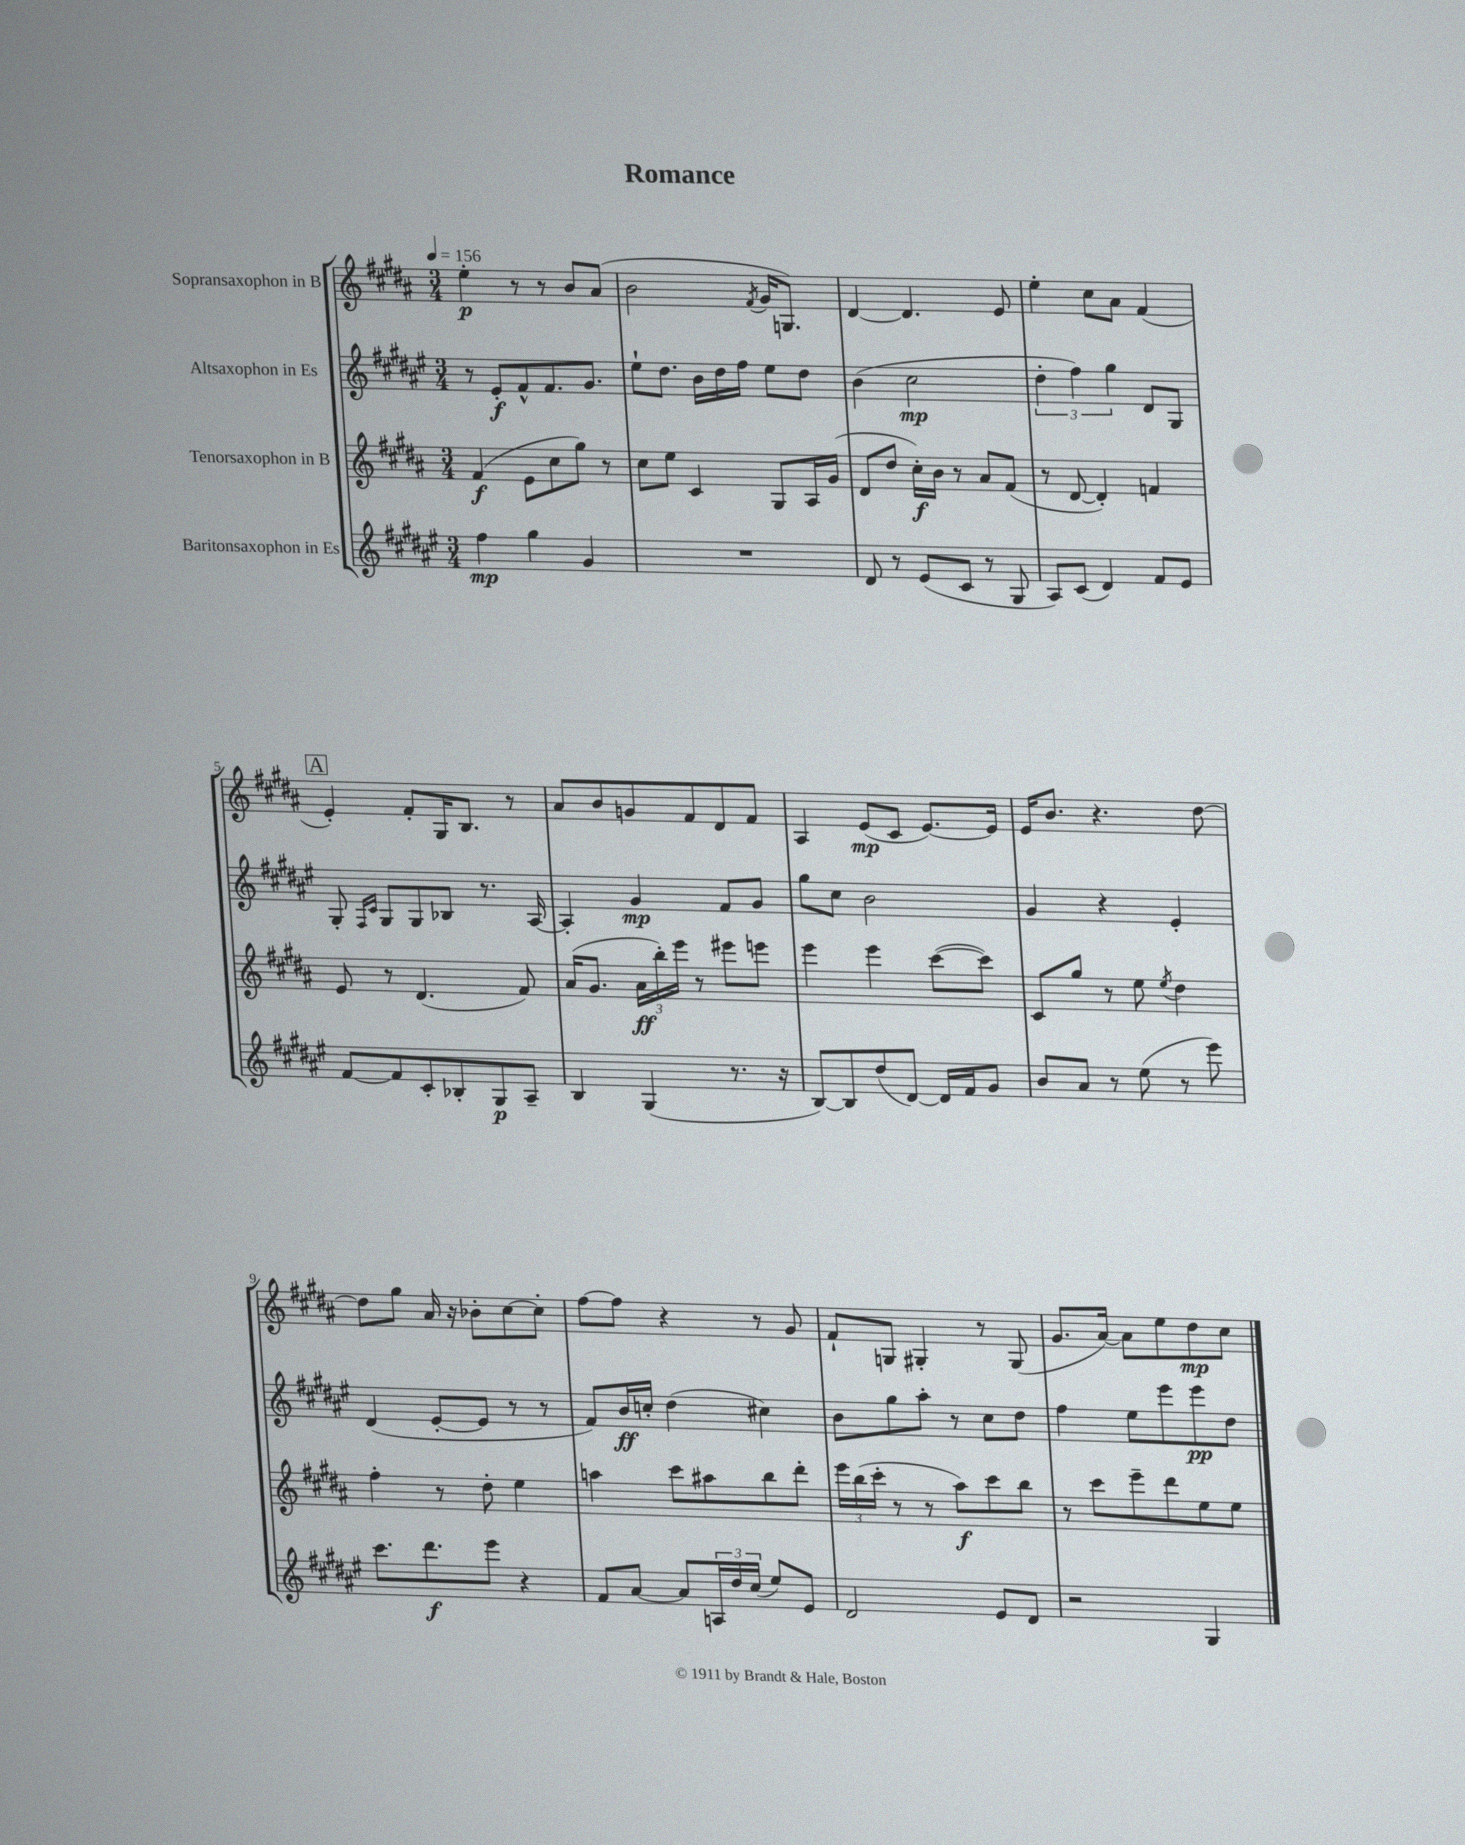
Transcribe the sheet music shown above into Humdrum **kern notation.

**kern	**dynam	**kern	**dynam	**kern	**dynam	**kern	**dynam
*part4	*part4	*part3	*part3	*part2	*part2	*part1	*part1
*staff4	*staff4	*staff3	*staff3	*staff2	*staff2	*staff1	*staff1
*I"Baritonsaxophon in Es	*	*I"Tenorsaxophon in B	*	*I"Altsaxophon in Es	*	*I"Sopransaxophon in B	*
*clefG2	*	*clefG2	*	*clefG2	*	*clefG2	*
*k[f#c#g#d#a#e#]	*	*k[f#c#g#d#a#]	*	*k[f#c#g#d#a#e#]	*	*k[f#c#g#d#a#]	*
*M3/4	*	*M3/4	*	*M3/4	*	*M3/4	*
*MM156	*	*MM156	*	*MM156	*	*MM156	*
=1	=1	=1	=1	=1	=1	=1	=1
4ff#\	mp	(4f#/	f	8r	.	4ee'\	p
.	.	.	.	8e#'/L	f	.	.
4gg#\	.	8e\L	.	8f#^^/	.	8r	.
.	.	8cc#\	.	8.f#/	.	8r	.
4g#/	.	8gg#\J)	.	.	.	8b/L	.
.	.	.	.	8.g#/J	.	.	.
.	.	8r	.	.	.	(8a#/J	.
=2	=2	=2	=2	=2	=2	=2	=2
2.r	.	8cc#\L	.	8ee#`\L	.	2b\	.
.	.	8ee\J	.	8.dd#\J	.	.	.
.	.	4c#/	.	.	.	.	.
.	.	.	.	16b\LL	.	.	.
.	.	.	.	16dd#\	.	.	.
.	.	.	.	16ff#\JJ	.	.	.
.	.	.	.	.	.	8qf#/	.
.	.	8G#/L	.	8ee#\L	.	16g#/KL	.
.	.	.	.	.	.	8.Gn/J)	.
.	.	16A#/L	.	8dd#\J	.	.	.
.	.	(16g#/JJ	.	.	.	.	.
=3	=3	=3	=3	=3	=3	=3	=3
8d#/	.	8d#/L	.	(4b\	.	[4d#/	.
8r	.	8dd#/J	.	.	.	.	.
(8e#/L	.	16cc#'\LL)	f	2cc#\	mp	4.d#/]	.
.	.	16b\JJ	.	.	.	.	.
8c#/J	.	8r	.	.	.	.	.
8r	.	8a#/L	.	.	.	.	.
8G#/	.	(8f#/J	.	.	.	8e/	.
=4	=4	=4	=4	=4	=4	=4	=4
8A#/L)	.	8r	.	6dd#'\	.	4ee'\	.
(8c#/J	.	[8d#/	.	.	.	.	.
.	.	.	.	6ff#\)	.	.	.
4d#/)	.	4d#'/])	.	.	.	8cc#\L	.
.	.	.	.	6gg#\	.	.	.
.	.	.	.	.	.	8a#\J	.
8f#/L	.	4fn/	.	8d#/L	.	(4f#/	.
8e#/J	.	.	.	8G#/J	.	.	.
!!LO:LB:g=z
!!LO:REH:place=s1:t=A
=5	=5	=5	=5	=5	=5	=5	=5
[8f#/L	.	8e/	.	8G#'/	.	4e'/)	.
.	.	.	.	16qqF#/LL	.	.	.
.	.	.	.	16qqc#/JJ	.	.	.
8f#/]	.	8r	.	8G#/L	.	.	.
8c#'/	.	(4.d#/	.	8G#/	.	8f#'/L	.
8B-X'/	.	.	.	8B-X/J	.	16G#/K	.
.	.	.	.	.	.	8.B/J	.
8G#/	p	.	.	8.r	.	.	.
8A#~/J	.	8f#/)	.	.	.	8r	.
.	.	.	.	[16A#/	.	.	.
=6	=6	=6	=6	=6	=6	=6	=6
4B/	.	(16a#/KL	.	4A#'/]	.	8a#/L	.
.	.	8.g#/J	.	.	.	.	.
.	.	.	.	.	.	8b/	.
(4G#/	.	24a#\LL	ff	4g#/	mp	8gn/	.
.	.	24bb'\)	.	.	.	.	.
.	.	24eee\JJ	.	.	.	.	.
.	.	8r	.	.	.	8f#/	.
8.r	.	8eee#X\L	.	8f#/L	.	8d#/	.
.	.	8eeen\J	.	8g#/J	.	8f#/J	.
16r	.	.	.	.	.	.	.
=7	=7	=7	=7	=7	=7	=7	=7
[8B/L)	.	4eee\	.	8gg#\L	.	4A#/	.
8B/]	.	.	.	8cc#\J	.	.	.
(8dd#/	.	4eee\	.	2b\	.	(8e/L	mp
[8d#/J)	.	.	.	.	.	8c#/J	.
16d#/LL]	.	([8ccc#\L	.	.	.	[8.e/L)	.
16f#/J	.	.	.	.	.	.	.
8g#/J	.	8ccc#\J])	.	.	.	.	.
.	.	.	.	.	.	16e/Jk]	.
=8	=8	=8	=8	=8	=8	=8	=8
8b/L	.	8c#/L	.	4g#/	.	16e/KL	.
.	.	.	.	.	.	8.b/J	.
8a#/J	.	8gg#/J	.	.	.	.	.
8r	.	8r	.	4r	.	4.r	.
(8ee#\	.	8ee\	.	.	.	.	.
.	.	8qee/	.	.	.	.	.
8r	.	4dd#\	.	4e#'/	.	.	.
8eee#\)	.	.	.	.	.	[8dd#\	.
!!LO:LB:g=z
=9	=9	=9	=9	=9	=9	=9	=9
8.ccc#\L	.	4ff#'\	.	(4d#/	.	8dd#\L]	.
.	.	.	.	.	.	8gg#\J	.
8.ddd#\	f	.	.	.	.	.	.
.	.	8r	.	[8e#'/L	.	16a#/	.
.	.	.	.	.	.	16r	.
8eee#\J	.	8dd#'\	.	8e#/J]	.	8b-X'\L	.
4r	.	4ee\	.	8r	.	[8cc#\	.
.	.	.	.	8r	.	8cc#'\J]	.
=10	=10	=10	=10	=10	=10	=10	=10
8f#/L	.	4aan\	.	8f#/L)	.	[8ff#\L	.
[8a#/J	.	.	.	16b/L	ff	8ff#\J]	.
.	.	.	.	16ccn'/JJ	.	.	.
8a#/L]	.	8ccc#\L	.	(4dd#\	.	4r	.
24An/L	.	8aa#X\	.	.	.	.	.
24dd#/	.	.	.	.	.	.	.
(24cc#/JJ	.	.	.	.	.	.	.
8ee#/L)	.	8bb\	.	4cc#X\)	.	8r	.
8e#/J	.	8ddd#'\J	.	.	.	8g#/	.
=11	=11	=11	=11	=11	=11	=11	=11
2d#/	.	24eee\LL	.	8b\L	.	8f#`/L	.
.	.	(24bb\	.	.	.	.	.
.	.	24ccc#'\JJ	.	.	.	.	.
.	.	8r	.	8gg#\	.	8Gn/J	.
.	.	8r	.	8aa#'\J	.	4G#X'/	.
.	.	8aa#\L)	f	8r	.	.	.
8e#/L	.	8ccc#\	.	8cc#\L	.	8r	.
8d#/J	.	8bb\J	.	8dd#\J	.	(8G#/	.
=12	=12	=12	=12	=12	=12	=12	=12
2r	.	8r	.	4ff#\	.	8.g#/L	.
.	.	8ccc#\L	.	.	.	.	.
.	.	.	.	.	.	[16a#/Jk)	.
.	.	8eee~\	.	8ee#\L	.	8a#\L]	.
.	.	8ddd#\	.	8eee#\	.	8ee\	.
4G#/	.	8ee\	.	8eee#\	pp	8dd#\	mp
.	.	8ee\J	.	8dd#\J	.	8cc#\J	.
==	==	==	==	==	==	==	==
*-	*-	*-	*-	*-	*-	*-	*-
